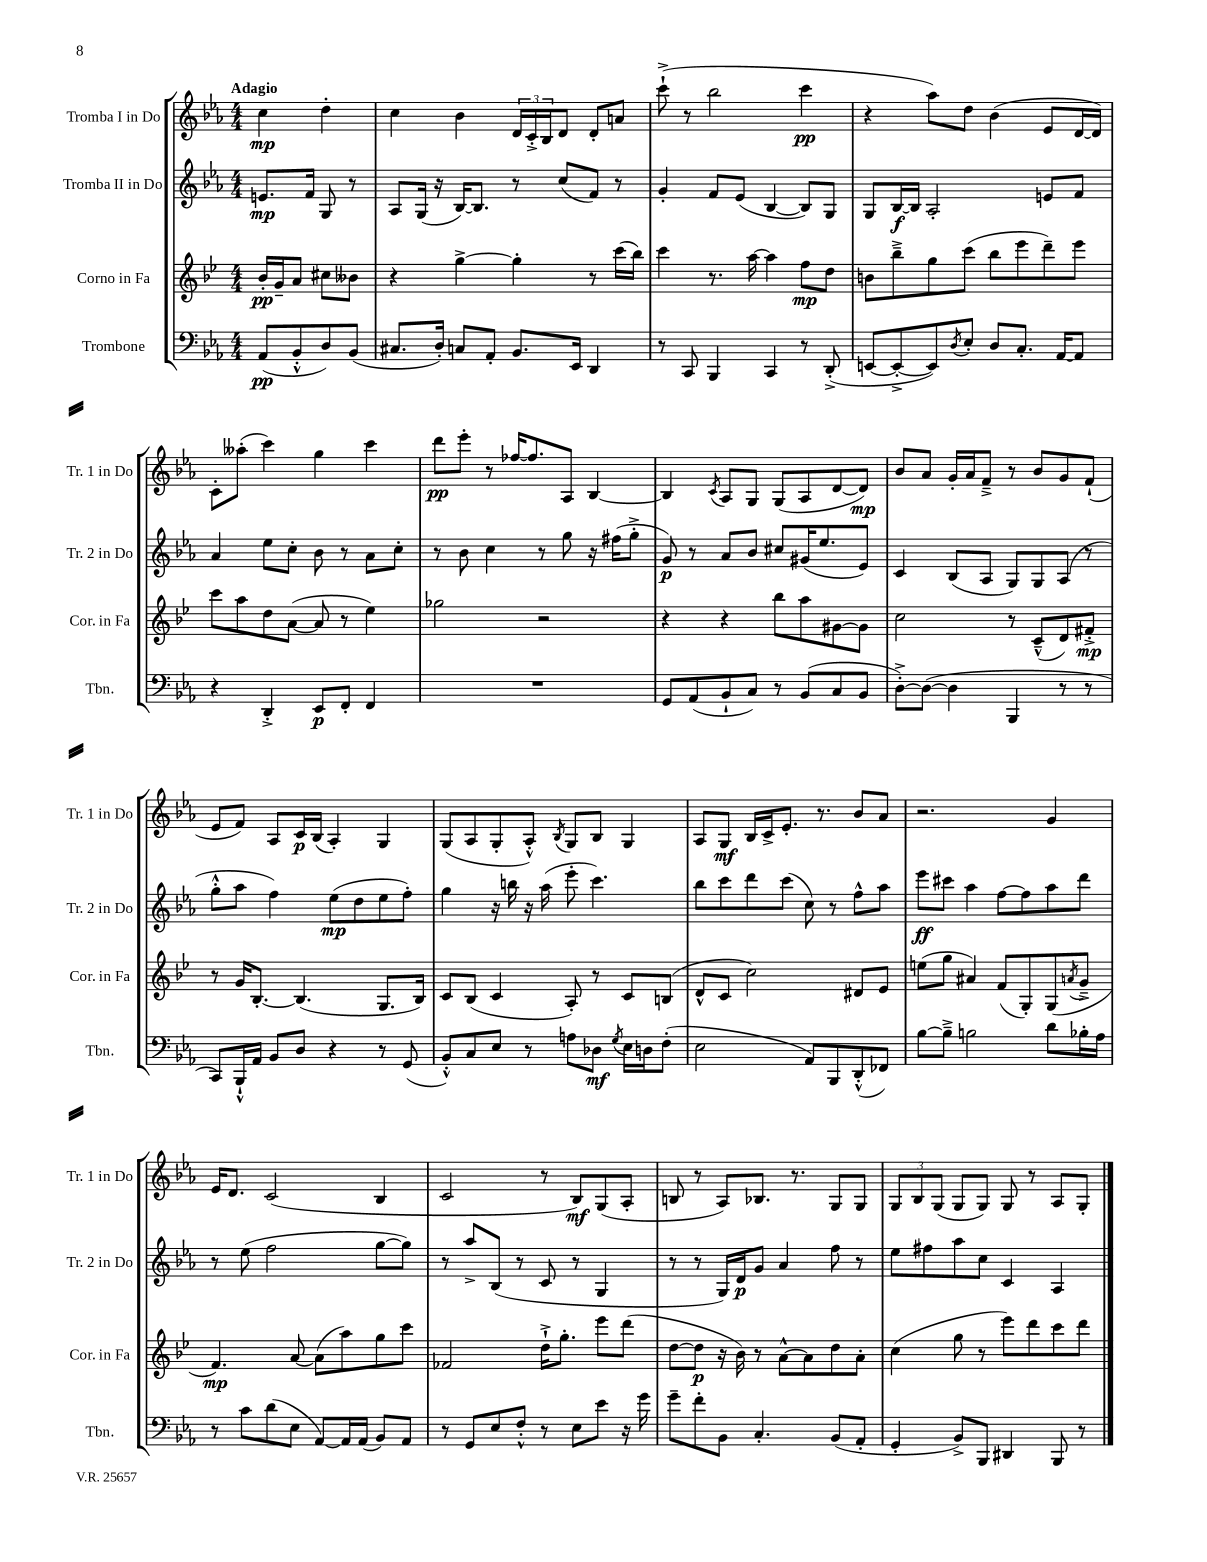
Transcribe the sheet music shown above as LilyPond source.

<<
\new StaffGroup <<
\new Staff = "s0" \with { instrumentName = "Tromba I in Do" shortInstrumentName = "Tr. 1 in Do" } {
    \clef treble \key ees \major \numericTimeSignature \time 4/4 \partial 2 \tempo "Adagio"
    c''4\mp d''4-. |
    c''4 bes'4 \tuplet 3/2 { d'16 c'16-.-> bes16 } d'8 d'8-. a'8 |
    c'''8-!->( r8 bes''2 c'''4\pp |
    r4 aes''8) d''8 bes'4( ees'8 d'16~ d'16) |
    c'8-. aeses''8-.( c'''4) g''4 c'''4 |
    d'''8\pp ees'''8-. r8 fes''16~ fes''8. aes8 bes4~ |
    bes4 \acciaccatura { c'8 } aes8 g8 g8( aes8 d'8~ d'8\mp) |
    bes'8 aes'8 g'16-. aes'16 f'8---> r8 bes'8 g'8 f'8-!( |
    ees'8 f'8) aes8 c'16\p bes16( aes4-.) g4 |
    g8( aes8 g8-. aes8-.-^) \acciaccatura { bes8 } g8 bes8 g4 |
    aes8 g8\mf bes16 c'16-> ees'8.-. r8. bes'8 aes'8 |
    r2. g'4 |
    ees'16 d'8. c'2( bes4 |
    c'2 r8 bes8\mf) g8( aes8-. |
    b8 r8 aes8) bes8. r8. g8 g8 |
    \tuplet 3/2 { g8 bes8 g8( } g8 g8) g8 r8 aes8 g8-. \bar "|." |
}
\new Staff = "s1" \with { instrumentName = "Tromba II in Do" shortInstrumentName = "Tr. 2 in Do" } {
    \clef treble \key ees \major \numericTimeSignature \time 4/4 \partial 2
    e'8.\mp f'16 g8 r8 |
    aes8 g16( r16 bes16~) bes8. r8 c''8( f'8) r8 |
    g'4-. f'8 ees'8( bes4~ bes8) g8 |
    g8 bes16~\f bes16 aes2-. e'8 f'8 |
    aes'4 ees''8 c''8-. bes'8 r8 aes'8 c''8-. |
    r8 bes'8 c''4 r8 g''8 r16 fis''16( g''8-.-> |
    g'8\p) r8 aes'8 bes'8 cis''8 gis'16( ees''8. ees'8) |
    c'4 bes8( aes8 g8) g8 aes8( r8 |
    g''8-.-^ aes''8 f''4) ees''8\mp( d''8 ees''8 f''8-.) |
    g''4 r16 b''16 r16 aes''16( ees'''8-. c'''4.) |
    bes''8 c'''8 d'''8 c'''8( c''8) r8 f''8-^ aes''8 |
    ees'''8\ff cis'''8 aes''4 f''8~ f''8 aes''8 d'''8 |
    r8 ees''8( f''2 g''8~ g''8) |
    r8 aes''8-> bes8( r8 c'8 r8 g4 |
    r8 r8 g16) d'16\p g'8 aes'4 f''8 r8 |
    ees''8 fis''8 aes''8 c''8 c'4 aes4 \bar "|." |
}
\new Staff = "s2" \with { instrumentName = "Corno in Fa" shortInstrumentName = "Cor. in Fa" } {
    \clef treble \key bes \major \numericTimeSignature \time 4/4 \partial 2
    bes'16-.\pp g'16-- a'8 cis''8 beses'8 |
    r4 g''4~-> g''4-. r8 c'''16( bes''16) |
    c'''4 r8. a''16~ a''4 f''8\mp d''8 |
    b'8 bes''8---> g''8 c'''8( bes''8 ees'''8 d'''8--) ees'''8 |
    c'''8 a''8 d''8 a'8~( a'8 r8 ees''4) |
    ges''2 r2 |
    r4 r4 bes''8 a''8 gis'8~ gis'8 |
    c''2 r8 c'8---^( d'8) fis'8-.->\mp |
    r8 g'16 bes8.~-. bes4.( g8. bes16) |
    c'8 bes8( c'4 a8-.) r8 c'8 b8( |
    d'8-^ c'8 c''2) dis'8 ees'8 |
    e''8( g''8 ais'4) f'8( g8-.) g8( \acciaccatura { a'8 } g'8---> |
    f'4.\mp) a'8~ a'8( a''8) g''8 c'''8 |
    fes'2 d''16-!-> g''8.-. ees'''8 d'''8( |
    d''8~ d''8\p r16 bes'16) r8 a'8~-^ a'8 d''8 a'8-. |
    c''4( g''8 r8 ees'''8) d'''8 c'''8 d'''8 \bar "|." |
}
\new Staff = "s3" \with { instrumentName = "Trombone" shortInstrumentName = "Tbn." } {
    \clef bass \key ees \major \numericTimeSignature \time 4/4 \partial 2
    aes,8\pp( bes,8-.-^ d8) bes,8( |
    cis8. d16-.) c8 aes,8-. bes,8. ees,16 d,4 |
    r8 c,8 bes,,4 c,4 r8 d,8-.->( |
    e,8~ e,8~-.-> e,8) \acciaccatura { d8 } ees8-. d8 c8.-. aes,16~ aes,8 |
    r4 d,4-.-> ees,8\p f,8-. f,4 |
    R1 |
    g,8 aes,8( bes,8-! c8) r8 bes,8( c8 bes,8 |
    d8~-.->) d8~( d4 bes,,4 r8 r8 |
    c,8) bes,,16-!-^ aes,16 bes,8 d8 r4 r8 g,8( |
    bes,8-.-^) c8 ees8 r8 a8 des8\mf \acciaccatura { g8 } ees16 d16 f8-.( |
    ees2 aes,8) bes,,8 d,8-.-^( fes,8) |
    bes8~ bes8---> b2 d'8 bes16-. aes16 |
    r8 c'8 d'8( ees8 aes,8~) aes,16 aes,16( bes,8) aes,8 |
    r8 g,8 ees8 f8-.-^ r8 ees8 ees'8 r16 g'16 |
    g'8-- f'8-. bes,8 c4.-. bes,8( aes,8-. |
    g,4-. bes,8->) bes,,8 dis,4 bes,,8 r8 \bar "|." |
}
>>
>>
\layout { \context { \Score \remove "Bar_number_engraver" } }
